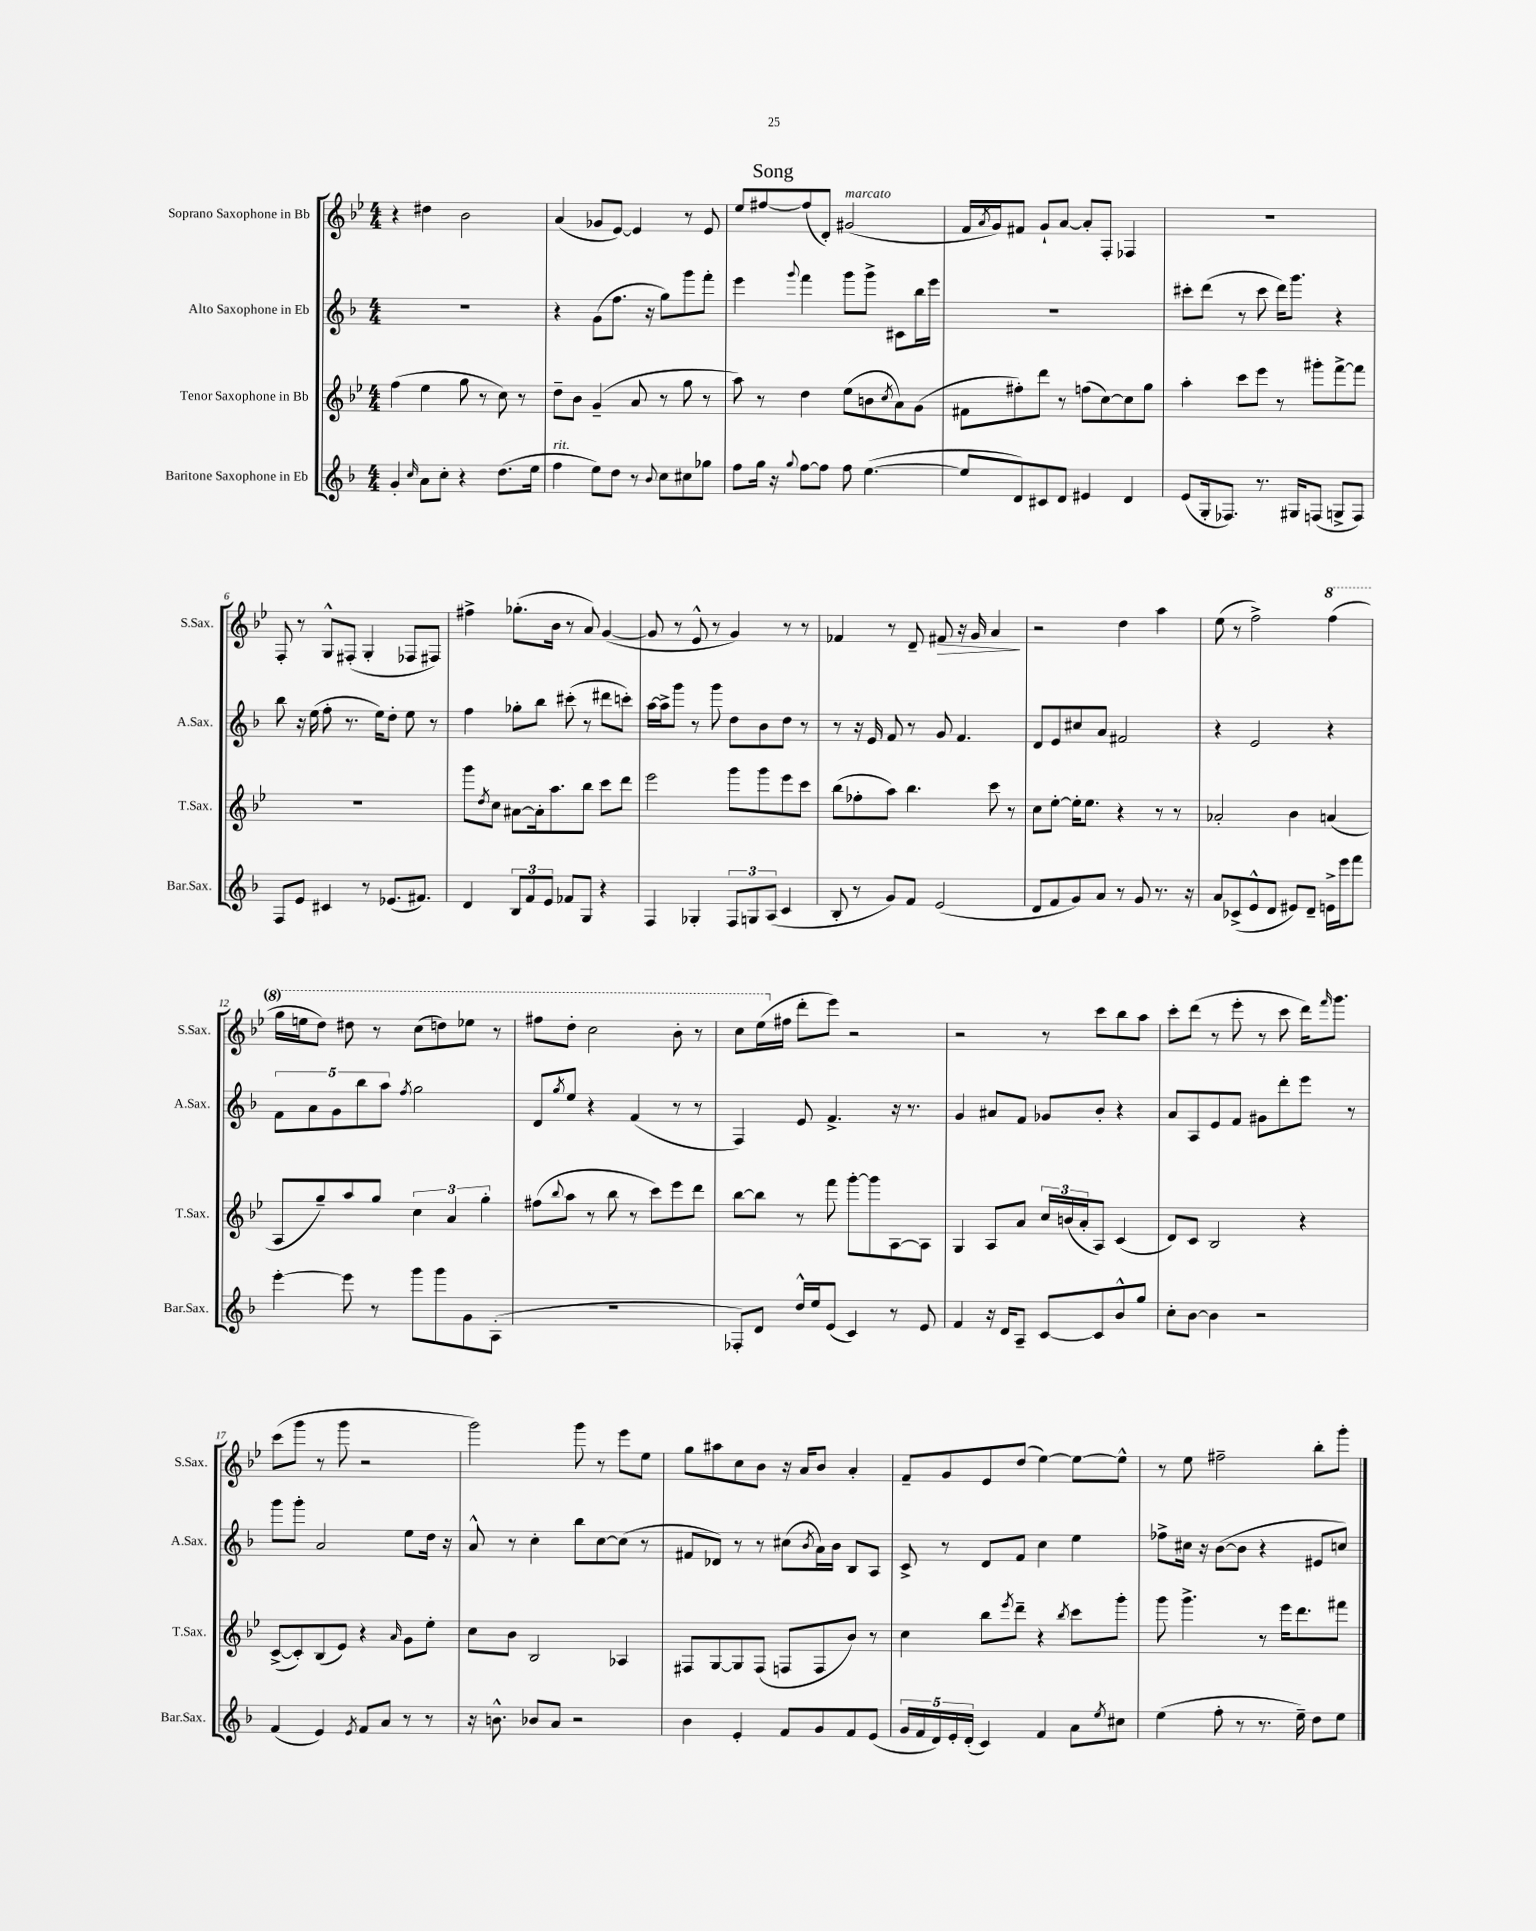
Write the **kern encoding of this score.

**kern	**kern	**kern	**kern
*staff4	*staff3	*staff2	*staff1
*clefG2	*clefG2	*clefG2	*clefG2
*k[b-]	*k[b-e-]	*k[b-]	*k[b-e-]
*M4/4	*M4/4	*M4/4	*M4/4
4g'	(4ff	1r	4r
16qqcc	.	.	.
8a	4ee-	.	4dd#
8cc'	.	.	.
4r	8gg	.	2b-
.	8r	.	.
(8.dd	8cc)	.	.
.	8r	.	.
16ee	.	.	.
=	=	=	=
4ff	8dd~	4r	(4a
.	8b-	.	.
8ee)	(4g~	(8g	8g-
8dd	.	8.ff	[8e-)
8r	8a	.	4e-]
.	.	16r	.
8qqb-	.	.	.
8cc	8r	8gg)	.
8cc#	8gg	8ggg	8r
8gg-	8r	8fff'	8e-
=	=	=	=
8ff	8aa)	4eee	8ee-
16gg	8r	.	[8ff#
16r	.	.	.
8qqgg	.	8qqggg	.
[8ff	4dd	4fff	(8ff#]
8ff]	.	.	8d')
8ff	(8ee-	8ggg	(2g#
([4.ee	8b	8ggg^	.
.	8qcc	.	.
.	8a)	8c#	.
.	(8g	16bb-	.
.	.	16eee	.
=	=	=	=
8ee]	8f#	1r	16f
.	.	.	8qa
.	.	.	16g)
8d)	8ff#')	.	8f#
8c#	8ddd	.	8g`
8d	8r	.	[8a
4e#	(8ff	.	8a']
.	[8cc)	.	8F'
4d	8cc]	.	4F-
.	8gg	.	.
=	=	=	=
(8e	4aa'	8ccc#'	1r
16G'	.	(8ddd	.
8.F-)	.	.	.
.	8ccc	8r	.
8.r	8eee-	8ccc#	.
.	8r	16ddd)	.
16G#	.	8.ggg	.
(8F	8ggg#'	.	.
8G^	[8fff^	4r	.
8F)	8fff]	.	.
=	=	=	=
8F	1r	8bb-	8F'
8e	.	16r	8r
.	.	(16ee	.
4c#	.	8ff'	8G^^
.	.	8.r	(8F#'
8r	.	.	4G'
.	.	16ee)	.
(8.e-	.	8dd'	.
.	.	8ee	8F-
8.f#)	.	.	.
.	.	8r	8F#)
=	=	=	=
4d	8ggg	4ff	4ff#^
.	8qdd	.	.
.	8cc	.	.
12B-	[8a#	8gg-'	(8.gg-'
12f	.	.	.
.	16a#']	8bb-	.
12e	.	.	.
.	8.aa	.	16b-
8f-	.	(8ccc#'	8r
8G	8bb-	8r	8a)
4r	8ccc	8ddd#	([4g
.	8ddd	8ccc')	.
=	=	=	=
4F	2eee-	[16aa	8g]
.	.	16aa^]	.
.	.	8ggg	8r
4G-'	.	8r	8e-^^
.	.	8ggg	8r
12F	8ggg	8dd	4g)
12G	.	.	.
.	8ggg	8b-	.
(12A	.	.	.
4c	8eee-	8dd	8r
.	8ccc	8r	8r
=	=	=	=
8B-'	(8bb-	8r	4f-
8r	8ff-'	16r	.
.	.	16e	.
8g)	8aa)	8f	8r
8f	4.bb-	8r	8d~
(2e	.	8g	8f#
.	.	4.f	16r
.	.	.	16g
.	8ccc	.	4a
.	8r	.	.
=	=	=	=
8d	8cc	8d	2r
8f	[8ee-'	8e	.
8g)	16ee-']	8cc#	.
.	8.ee-	.	.
8a	.	8a	.
8r	4r	2f#	4dd
8g	.	.	.
8.r	8r	.	4aa
.	8r	.	.
16r	.	.	.
=	=	=	=
8a	2a-'	4r	(8ee-
(8c-^	.	.	8r
8e^^	.	2e	2ff^)
8d	.	.	.
8e#)	4b-	.	.
8d~	.	.	.
16e^	(4a	4r	(4fff
16eee	.	.	.
8fff	.	.	.
=	=	=	=
[4eee'	8A	10f	16ggg
.	.	.	16eee
.	.	10a	.
.	8gg~)	.	8ddd)
.	.	10g	.
8eee]	8aa	.	8ddd#
.	.	10bb-	.
8r	8gg	.	8r
.	.	10aa	.
.	.	8qff	.
8ggg	6cc	2gg	(8ccc
8ggg	.	.	8ddd)
.	6a	.	.
8g	.	.	8eee-
.	6gg'	.	.
(8A'	.	.	8r
=	=	=	=
1r	(8ff#	8d	8fff#
.	8qqbb-	8qgg	.
.	8aa	8ee	8ddd'
.	8r	4r	2ccc
.	8bb-	.	.
.	8r	(4f	.
.	8ccc)	.	.
.	8eee-	8r	8bb-'
.	8ddd	8r	8r
=	=	=	=
8F-')	[8bb-	4F)	8ccc
8d	8bb-]	.	(16eee-
.	.	.	16ff#
16dd^^	8r	8e	8ddd'
16ee	.	.	.
(8e	8fff	4.f^	8eee-)
4c)	[8ggg'	.	2r
.	8ggg]	.	.
8r	[8A	16r	.
.	.	8.r	.
8e	8A]	.	.
=	=	=	=
4f	4G	4g	2r
16r	8A	8a#	.
16d	.	.	.
8A~	8a	8f	.
[8c	24cc	8g-	8r
.	(24b	.	.
.	24a'	.	.
8c]	8A)	8b-'	8ccc
8b-^^	(4c	4r	8bb-
8gg	.	.	8aa
=	=	=	=
8cc'	8d)	8a	8ccc'
[8b-	8c	8A	(8ddd
4b-]	2B-	8e	8r
.	.	8f	8eee-'
2r	.	8g#	8r
.	.	8ddd'	8ccc
.	4r	8eee	16ddd)
.	.	.	16qqfff
.	.	.	8.ggg
.	.	8r	.
=	=	=	=
(4f	([8c^	8ggg	(8ccc
.	8c'])	8ggg'	8ggg
4e)	(8B-	2a	8r
.	8e-)	.	8ggg
8qe	.	.	.
8f	4r	.	2r
8a	.	.	.
.	16qqa	.	.
8r	8g	8ee	.
8r	8ee-'	16dd	.
.	.	16r	.
=	=	=	=
16r	8cc	8a^^	2ggg)
8.b^^	.	.	.
.	8b-	8r	.
8b-	2B-	4cc'	.
8a	.	.	.
2r	.	8bb-	8ggg
.	.	[8cc	8r
.	4A-	(8cc]	8eee-
.	.	8r	8ee-
=	=	=	=
4b-	8F#	8f#	8gg
.	[8G	8d-)	8aa#
4e'	8G]	8r	8cc
.	(8F#	8r	8b-
8f	8F	(8cc#	16r
.	.	.	16a
.	.	8qb-	.
8g	8F	16a)	8b-
.	.	16b-	.
8f	8b-)	8B-	4a'
(8e	8r	8A	.
=	=	=	=
20g	4cc	8c^	8f~
20f	.	.	.
20d)	.	.	.
.	.	8r	8g
20e'	.	.	.
(20d'	.	.	.
4c)	8bb-	8d	8e-
.	8qeee-	.	.
.	8ddd~	8f	(8dd
4f	4r	4cc	[4ee-)
.	8qbb-	.	.
8a	8ccc	4ee	8ee-_
8qee	.	.	.
8cc#	8ggg'	.	8ee-^^]
=	=	=	=
(4ee	8ggg	8ff-^	8r
.	4.ggg^	16cc#	8ee-
.	.	16r	.
8ff'	.	([8b-	2ff#~
8r	.	8b-]	.
8.r	8r	4r	.
.	16eee-	.	.
16ee~)	8.ddd	.	.
8dd	.	8e#	8bb-'
8ee	8fff#	8cc)	8ggg'
==	==	==	==
*-	*-	*-	*-
